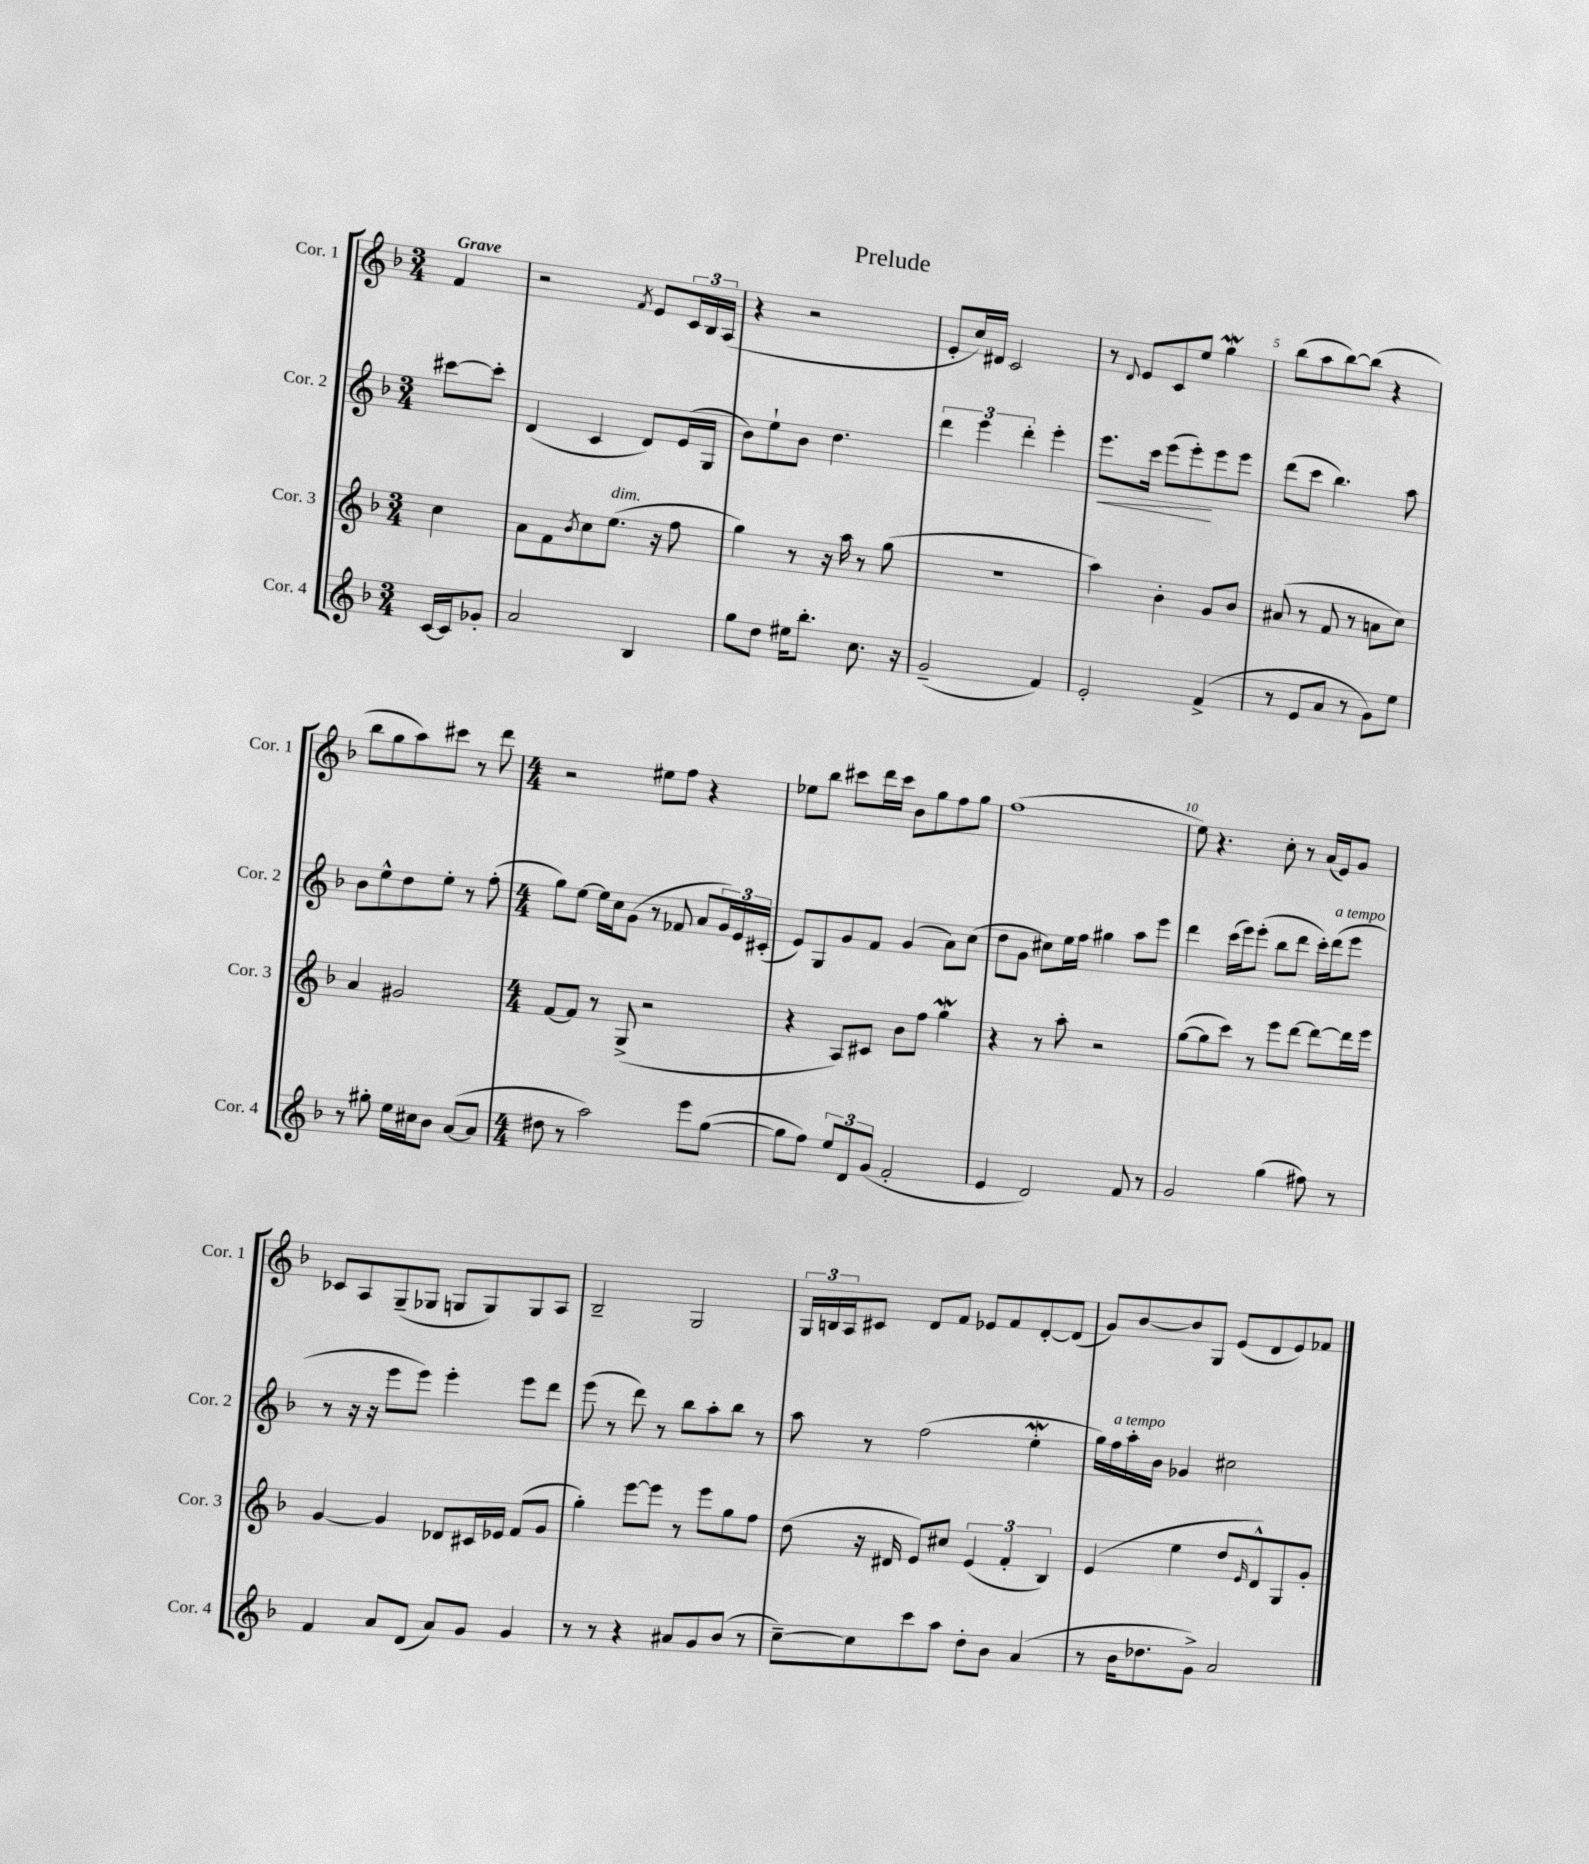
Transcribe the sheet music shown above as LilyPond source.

\header { title = "Prelude" }
<<
\new StaffGroup <<
\new Staff = "s0" \with { instrumentName = "Cor. 1" shortInstrumentName = "Cor. 1" } {
    \clef treble \key f \major \numericTimeSignature \time 3/4 \partial 4 \tempo "Grave"
    f'4 |
    r2 \acciaccatura { f'8 } e'8 \tuplet 3/2 { c'16 bes16 a16( } |
    r4 r2 |
    e'8-. c''16) dis'16 c'2 |
    r8 \appoggiatura { d'8 } e'8 c'8 e''8 g''4\mordent |
    bes''8( a''8 bes''8~) bes''8( r4 |
    bes''8 g''8 a''8) cis'''8 r8 d'''8 |
    \numericTimeSignature \time 4/4 r2 eis''8 f''8 r4 |
    ees''8 bes''8 cis'''8 d'''16 cis'''16 bes'8 g''8 f''8 g''8 |
    f''1( |
    e''8) r4. c''8-. r8 a'16( e'16) g'8 |
    ces'8 a8 g8--( ges8 g8 g8) g8 a8 |
    bes2-- g2 |
    \tuplet 3/2 { g16 b16 a16 } cis'8 d'8 f'8 ees'8 f'8 d'8~-. d'8( |
    g'8) bes'8~ bes'8 g8 e'8( d'8 e'8) fes'8 \bar "|." |
}
\new Staff = "s1" \with { instrumentName = "Cor. 2" shortInstrumentName = "Cor. 2" } {
    \clef treble \key f \major \numericTimeSignature \time 3/4 \partial 4
    cis'''8~ cis'''8-. |
    d'4( c'4 d'8) e'16( g16 |
    bes'8) e''8-! bes'8 d''4. |
    \tuplet 3/2 { d'''4 e'''4 d'''4-. } e'''4-. |
    e'''8.\< c'''16 e'''8( e'''8-.\!) e'''8 e'''8 |
    d'''8( c'''8 bes''4.) a''8 |
    bes'8 e''8-^ d''8 e''8-. r8 f''8-.( |
    \numericTimeSignature \time 4/4 g''8) e''8~ e''16 c''16 g'8( r8 fes'8 a'8 \tuplet 3/2 { g'16) e'16 cis'16-.( } |
    e'8) g8 g'8 f'8 g'4( a'8) c''8( |
    d''8 g'8 cis''8) e''16 f''16 gis''4 a''8 e'''8 |
    d'''4 c'''16( e'''16) e'''8-.( bes''8 d'''8 c'''16-.) d'''16^\markup { \italic "a tempo" }( e'''8 |
    r8 r16 r16 e'''8 e'''8) e'''4-. e'''8 d'''8 |
    e'''8( r8 d'''8) r8 bes''8 a''8-. bes''8 r8 |
    a''8 r8 f''2( e''4-.\mordent |
    g''16) f''16^\markup { \italic "a tempo" } a''16-. bes'16 ges'4 cis''2 \bar "|." |
}
\new Staff = "s2" \with { instrumentName = "Cor. 3" shortInstrumentName = "Cor. 3" } {
    \clef treble \key f \major \numericTimeSignature \time 3/4 \partial 4
    c''4 |
    a'8 f'8 \acciaccatura { bes'8 } c''8 e''8.^\markup { \italic "dim." }( r16 f''8 |
    g''4) r8 r16 a''16 r8 g''8( |
    R2. |
    a''4) bes'4-. g'8 bes'8 |
    ais'8( r8 f'8 r8 a'8 c''8) |
    a'4 gis'2 |
    \numericTimeSignature \time 4/4 f'8~ f'8 r8 g8->( r2 |
    r4 a8) cis'8 bes'8 f''8 g''4\mordent |
    r4 r8 a''8-. r2 |
    g''8~( g''8 c'''8) r8 e'''8 d'''8~ d'''8~ d'''16 e'''16 |
    g'4~ g'4 des'8 cis'16 ees'16 f'8( g'8 |
    g''4-.) e'''8~ e'''8 r8 e'''8 g''8 f''8 |
    d''8( r16 dis'16 e'8) cis''8 \tuplet 3/2 { e'4( f'4-. bes4) } |
    e'4( e''4 d''8 \grace { e'16 } d'8-^) g8 g'8-. \bar "|." |
}
\new Staff = "s3" \with { instrumentName = "Cor. 4" shortInstrumentName = "Cor. 4" } {
    \clef treble \key f \major \numericTimeSignature \time 3/4 \partial 4
    c'16~ c'16 ges'8-. |
    a'2 bes4 |
    g''8 d''8 eis''16 bes''8.-. c''8. r16 |
    g'2--( f'4) |
    e'2-. f'4->( |
    r8 e'8 a'8 r8 g'8) e''8 |
    r8 gis''8-. e''16 cis''16 bes'8 a'8~( a'8 |
    \numericTimeSignature \time 4/4 dis''8 r8 a''2) e'''8 g''8~( |
    g''8 f''8) \tuplet 3/2 { e''8 d'8 g'8( } f'2-. |
    e'4 d'2) f'8 r8 |
    g'2 g''4( fis''8) r8 |
    f'4 a'8 d'8( a'8) g'8 g'4 |
    r8 r8 r4 ais'8 g'8 bes'8( r8 |
    c''8~--) c''8 c'''8 a''8 d''8-. bes'8 a'4( |
    r8 bes'16 des''8. g'8->) a'2 \bar "|." |
}
>>
>>
\layout { \context { \Score \override BarNumber.break-visibility = ##(#f #t #t) barNumberVisibility = #(every-nth-bar-number-visible 5) } }
